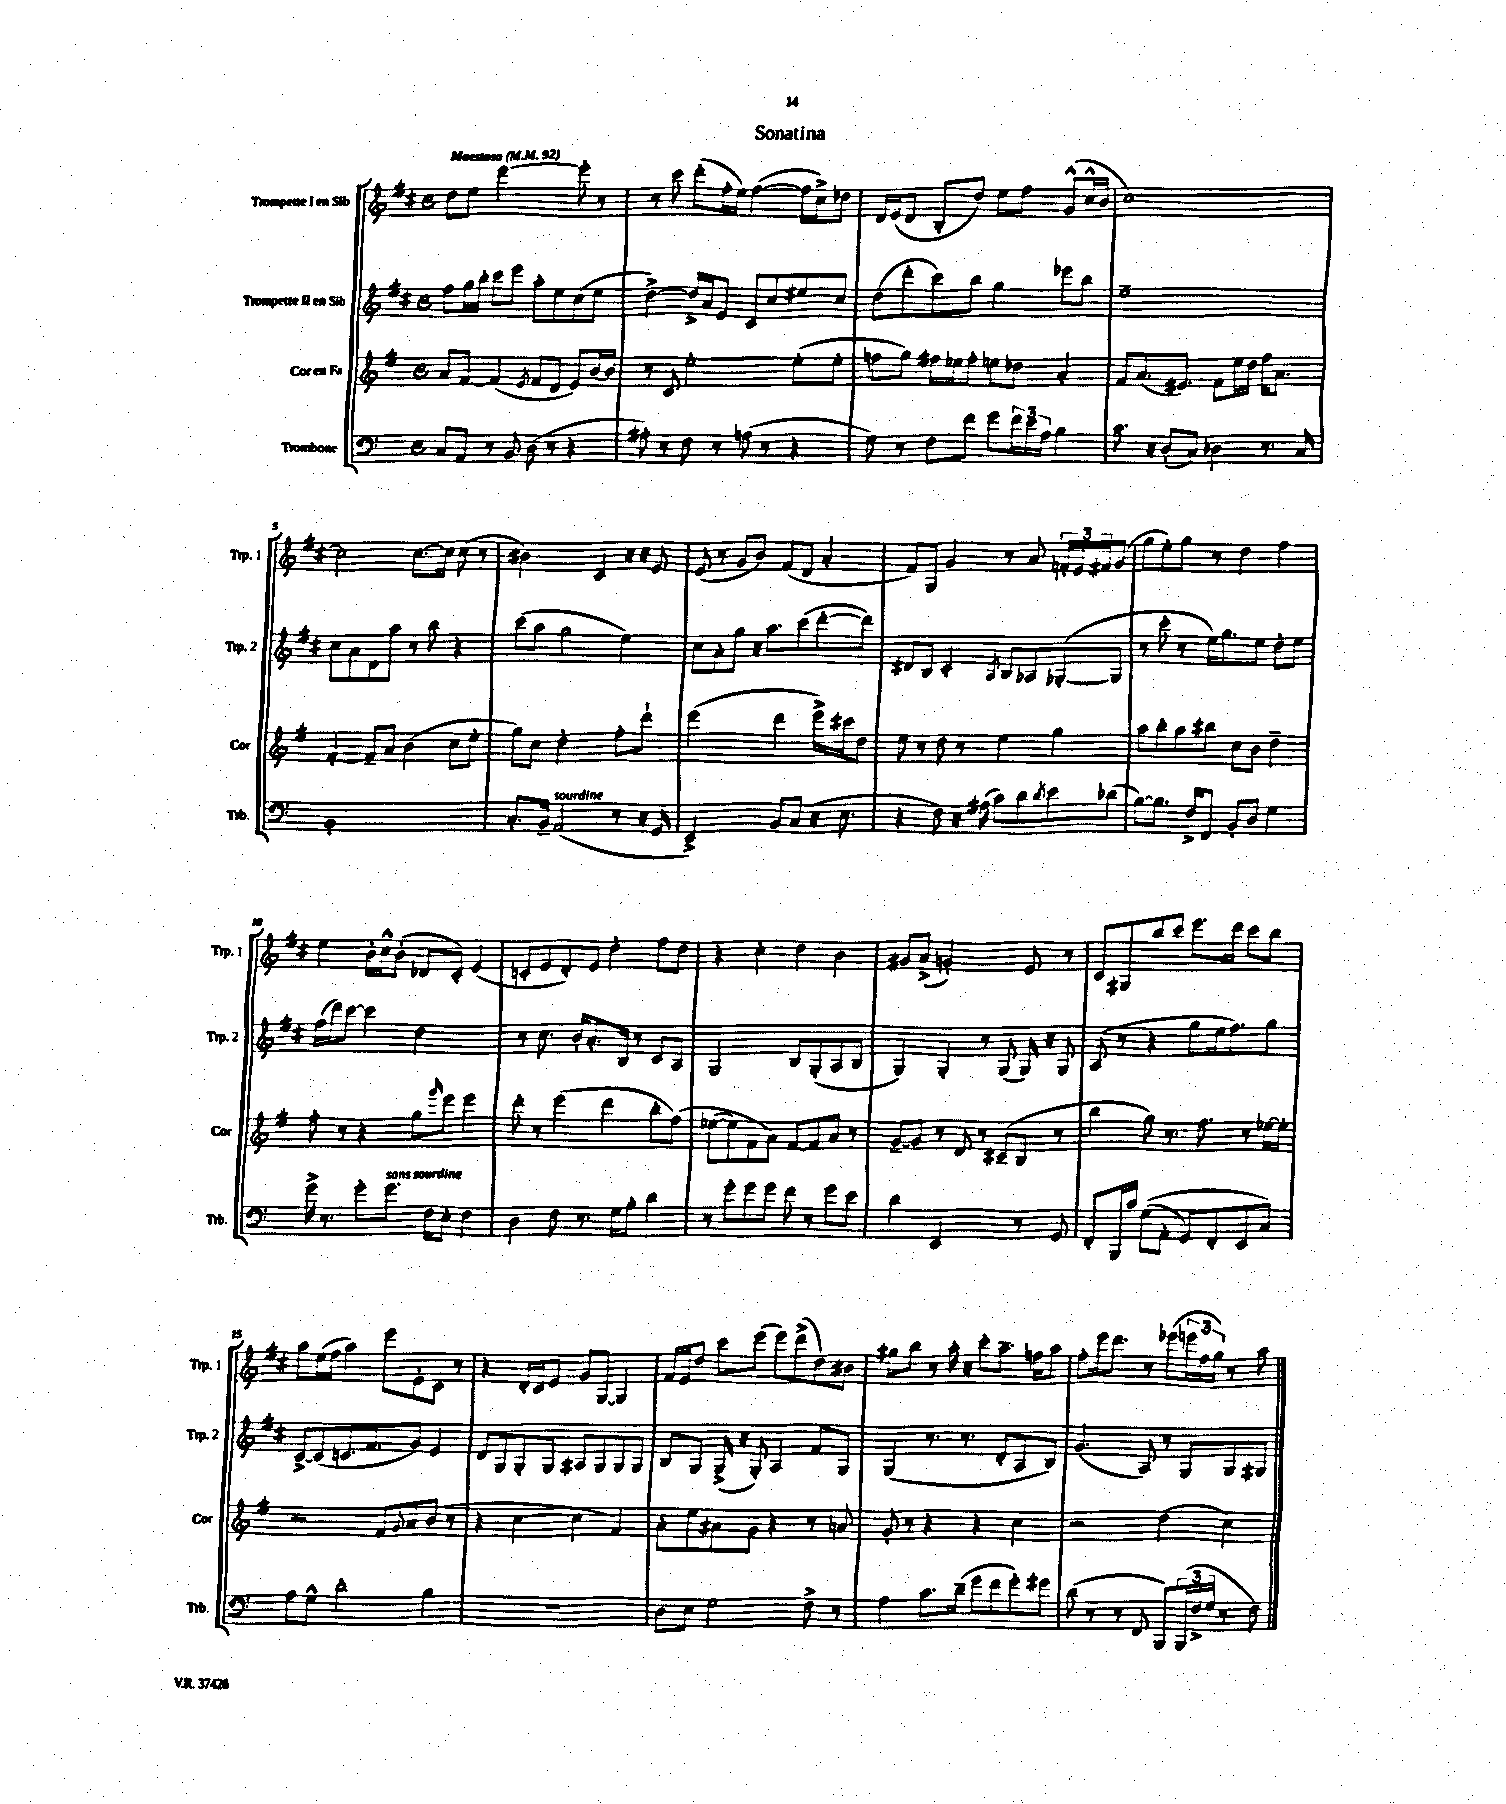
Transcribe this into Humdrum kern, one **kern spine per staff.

**kern	**kern	**kern	**kern
*staff4	*staff3	*staff2	*staff1
*clefF4	*clefG2	*clefG2	*clefG2
*k[]	*k[f#]	*k[f#c#]	*k[f#c#]
*M4/4	*M4/4	*M4/4	*M4/4
*met(c)	*met(c)	*met(c)	*met(c)
*MM92	*MM92	*MM92	*MM92
8C	8a	8ff#	8dd
8AA	[8f#	16gg	8ee
.	.	16bb'	.
8r	(4f#]	8ccc#	[2eee
8BB	.	8eee	.
.	8qe	.	.
(8D	8f#	8aa'	.
8r	8d	8ee	.
4r	8e)	(8cc#	8eee']
.	[16b	8ee	8r
.	16b]	.	.
=	=	=	=
8A#')	8r	[4dd^)	8r
8r	8c	.	8ccc#
8F	[2ee'	16dd^]	(8ddd'
.	.	16a	.
8r	.	8e	16ff#'
.	.	.	16ee)
(8A	.	8c#	([4ff#
8r	.	8cc#	.
4r	(8ee']	8ee#	16ff#]
.	.	.	16cc#^)
.	8ee'	8cc#	8dd-
=	=	=	=
8G)	8ff	(8dd	16d
.	.	.	(16e
8r	8gg)	8ddd'	8d
8F	16ff#	8ccc#)	8B'
.	16ee-	.	.
8f	8ff#'	8bb	8dd)
8g	8ee	4gg	8ee
24f	8dd-	.	8ff#
24e	.	.	.
24A	.	.	.
4B	4a'	8eee-	(8g^^
.	.	8bb	16cc#^^
.	.	.	16b
=	=	=	=
8.c	8f#	1ee~	[1cc#)
.	(8.a	.	.
16r	.	.	.
(8D'	.	.	.
.	8.e#)	.	.
8C)	.	.	.
4D-	8f#	.	.
.	16ee	.	.
.	16dd	.	.
8.r	16ff#	.	.
.	8.a	.	.
16C	.	.	.
=	=	=	=
1BB'	[4f#'	8cc#	2cc#]
.	.	8a	.
.	8f#~]	8d	.
.	8a	8aa	.
.	(4b	8r	[8.cc#
.	.	8bb	.
.	.	.	16cc#]
.	8cc	4r	(8cc#
.	8ee'	.	8r
=	=	=	=
8.C'	8gg)	(8ccc#	2b#)
.	8cc	8aa	.
16BB~	.	.	.
(2AA	2dd'	2gg	.
.	.	.	4c#
8r	8ff#'	4ee)	16r
.	.	.	16r
16r	8ddd`	.	8e
16GG	.	.	.
=	=	=	=
2EE^)	(2eee	8cc#	(8e
.	.	8a'	8r
.	.	8gg	8g
.	.	16r	8b)
.	.	8.aa	.
8BB	4ddd	.	(8f#
(8C	.	(8ccc#	8d
16r	16eee^)	[8ddd'	4a'
8.E	16ccc#	.	.
.	8dd	8ddd])	.
=	=	=	=
4r	8ee	8d#	8f#)
.	8r	8B	8G
8F)	8dd	4c#'	4g
16r	8r	.	.
(16A#	.	.	.
.	.	8qA	.
8c)	4ee	8B	8r
8d	.	8A-	8a
8qd	.	.	.
8e	4gg	([8G-'	24f'
.	.	.	24e
.	.	.	24f#
(8d-	.	8G-]	(8g
=	=	=	=
[8B)	8aa	8r	8gg
8.B]	8bb'	8ccc#'	8ee')
.	8aa	8r	8gg
16F^	.	.	.
8FF	8bb#	16ee)	8r
.	.	8.gg	.
8BB'	8cc	.	4dd
8D	8b	8ee	.
4G	4dd~	8dd'	4ff#
.	.	8ee	.
=	=	=	=
16g^	8ff#'	(16ff#	4ee
8.r	.	16ddd)	.
.	8r	[8ccc#	.
8g'	4r	4ccc#]	16b'
.	.	.	16cc#^^
8.g	.	.	(8b'
.	8gg	2dd	8d-
16F	.	.	.
.	16qqggg	.	.
8E'	8eee	.	8c#')
4F	4eee	.	(4e
=	=	=	=
4D	8ddd'	8r	8c'
.	8r	8.cc#	8e
8F	(4eee	.	8d')
.	.	16b'	.
8.r	.	8.a'	8e
.	4ddd	.	4dd'
16G	.	16B	.
8B'	.	8r	.
4d	8bb'	8c#	8ff#
.	&(8ff#)	8A	8dd
=	=	=	=
8r	([8ee-	2G	4r
8g'	8ee-])	.	.
8g	8f#	.	4cc#'
8g	8a&)	.	.
8f	[8f#	8B	4dd
8r	8f#]	(8G'	.
8g	8a	8A	4b
8e	8r	8B	.
=	=	=	=
4d	[8g~	4G)	8g#
.	8g]	.	(8a^
2EE	8r	4G'	2g')
.	8d	.	.
.	8r	8r	.
.	(8c#~	(8G	.
8r	8B	16G)	8e
.	.	16r	.
8GG	8r	8G	8r
=	=	=	=
8FF'	4bb	(8A	8c#
16BBB	.	8r	8G#
16c	.	.	.
&((8G	8gg)	4r	8bb
8AA'	8.r	.	8ccc#
8GG)	.	8gg	8.eee
.	8.ff#	.	.
8FF'	.	16ee	.
.	.	8.ff#)	16ddd
8EE	8r	.	8ccc#
8C&)	[16ee-	8gg	8bb
.	16ee-']	.	.
=	=	=	=
8A	2r	[8c#^	8aa
8G^^	.	(8c#]	(16ee
.	.	.	16ff#
2d'	.	8.c	4aa)
.	.	8.f#	.
.	8f#	.	8eee
.	8qqg	.	.
.	8a	8g)	8e'
4B	(8b	4e	8c#
.	8r	.	8r
=	=	=	=
1r	4r	8d	4r
.	.	8G	.
.	[4cc	8G'	16d'
.	.	.	16c#
.	.	8G	8e
.	4cc]	8A#	8g
.	.	8G	[8G
.	4f#)	8G	4G]
.	.	8G	.
=	=	=	=
8D	8a'	8B	16f#
.	.	.	16e
8E	8ee	8G	8dd
2G	8a#	(16G^	8ccc#
.	.	16r	.
.	8g	8G')	(8eee
.	4r	4A	8eee)
.	.	.	(8ddd^
8F^	8r	8f#	8dd)
8r	8a	8G	8b#
=	=	=	=
4A	8g'	(4G	8gg#
.	8r	.	8bb
8.c	4r	8.r	8r
.	.	.	16aa'
(16d~	.	8.r	16r
8g	4r	.	8ccc#'
8f	.	8d'	8.aa~
8g')	4cc	8A	.
.	.	.	16ff
8g#	.	8B)	8aa
=	=	=	=
(8d	2r	(4.g	8ff#'
8r	.	.	16eee
.	.	.	8.ddd
8r	.	.	.
8FF	.	8A)	8r
8BBB)	(4dd	8r	(8eee-
(24BBB	.	8G	24eee
24F^	.	.	24ff#
24G	.	.	24gg)
8r	4cc)	8G	8r
8F)	.	8G#	8aa
==	==	==	==
*-	*-	*-	*-
